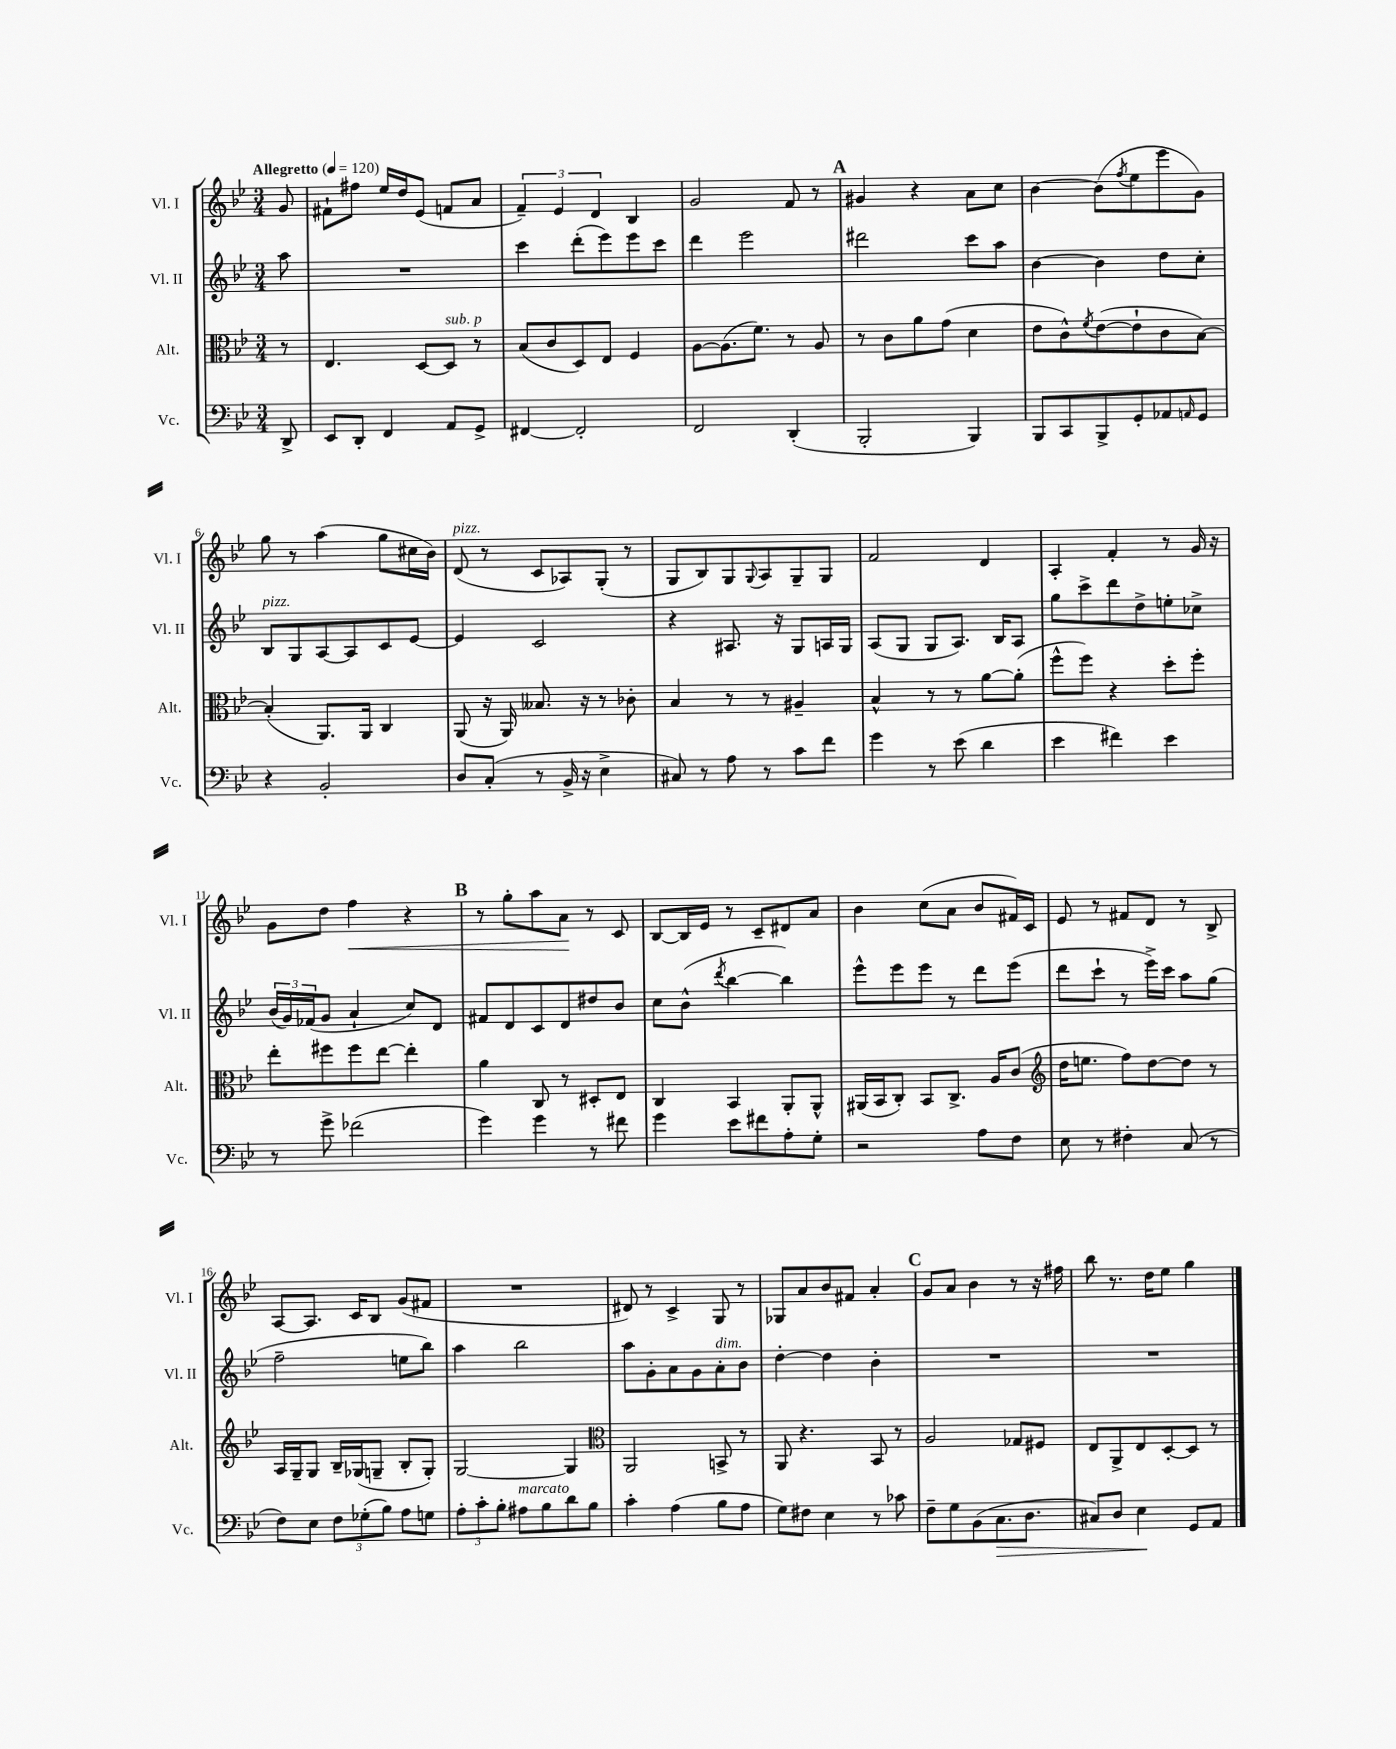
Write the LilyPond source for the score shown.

<<
\new StaffGroup <<
\new Staff = "s0" \with { instrumentName = "Vl. I" shortInstrumentName = "Vl. I" } {
    \clef treble \key bes \major \numericTimeSignature \time 3/4 \partial 8 \tempo "Allegretto" 4 = 120
    g'8 |
    fis'8-! fis''8 ees''16 d''16 ees'8( f'8 a'8 |
    \tuplet 3/2 { f'4--) ees'4 d'4 } bes4 |
    g'2 f'8 r8 |
    \mark \markup { \bold "A" } gis'4 r4 a'8 c''8 |
    bes'4~ bes'8( \acciaccatura { f''8 } ees''8 ees'''8 g'8) |
    g''8 r8 a''4( g''8 cis''16 bes'16) |
    d'8^\markup { \italic "pizz." }( r8 c'8 aes8) g8-.( r8 |
    g8 bes8) g8 \appoggiatura { g8 } a8 g8-- g8 |
    f'2 d'4 |
    a4-. f'4-. r8 g'16 r16 |
    g'8 d''8 f''4\< r4 |
    \mark \markup { \bold "B" } r8 g''8-. a''8 a'8\! r8 c'8 |
    bes8~ bes16 ees'16 r8 c'8-- dis'8 a'8 |
    bes'4 c''8( a'8 bes'8 fis'16) c'16 |
    ees'8 r8 fis'8 d'8 r8 bes8-> |
    a8~ a8. c'16 bes8 g'8( fis'8 |
    R2. |
    dis'8) r8 c'4-> g8 r8 |
    ges8 a'8 bes'8 fis'8 a'4-. |
    \mark \markup { \bold "C" } g'8 a'8 bes'4 r8 r16 fis''16 |
    bes''8 r8. d''16 ees''8 g''4 \bar "|." |
}
\new Staff = "s1" \with { instrumentName = "Vl. II" shortInstrumentName = "Vl. II" } {
    \clef treble \key bes \major \numericTimeSignature \time 3/4 \partial 8
    a''8 |
    R2. |
    c'''4 d'''8-.( ees'''8) ees'''8 c'''8 |
    d'''4 ees'''2 |
    \mark \markup { \bold "A" } dis'''2 c'''8 a''8 |
    bes'4~ bes'4 d''8 c''8-. |
    bes8^\markup { \italic "pizz." } g8 a8~ a8 c'8 ees'8~ |
    ees'4 c'2 |
    r4 ais8. r16 g8 a16 g16 |
    a8( g8 g8 a8.) bes16 a8 |
    g''8 c'''8-> d'''8 d''8-> e''8-. ces''8-> |
    \tuplet 3/2 { bes'16( g'16) fes'16( } g'8 a'4-! c''8) d'8 |
    \mark \markup { \bold "B" } fis'8 d'8 c'8 d'8 dis''8 bes'8 |
    c''8 bes'8-^( \acciaccatura { d'''8 } bes''4~ bes''4) |
    ees'''8-^ ees'''8 ees'''8 r8 d'''8 ees'''8( |
    d'''8 c'''8-! r8 ees'''16->) c'''16 a''8 g''8( |
    f''2-- e''8 bes''8) |
    a''4 bes''2 |
    a''8 g'8-. a'8 g'8 a'8-.^\markup { \italic "dim." } bes'8 |
    d''4~-. d''4 bes'4-. |
    \mark \markup { \bold "C" } R2. |
    R2. \bar "|." |
}
\new Staff = "s2" \with { instrumentName = "Alt." shortInstrumentName = "Alt." } {
    \clef alto \key bes \major \numericTimeSignature \time 3/4 \partial 8
    r8 |
    ees4. d8~ d8^\markup { \italic "sub. p" } r8 |
    bes8( c'8 d8) ees8 f4 |
    a8~ a8.( f'8.) r8 a8 |
    \mark \markup { \bold "A" } r8 c'8 a'8 g'8( d'4 |
    ees'8 c'8-^) \acciaccatura { f'8 } ees'8~( ees'8-! c'8 bes8~) |
    bes4-.( a,8.) a,16 c4 |
    a,8( r16 a,16) beses8. r16 r8 ces'8-. |
    bes4 r8 r8 ais4-- |
    bes4-^ r8 r8 a'8~ a'8-.( |
    f''8-^ f''8) r4 d''8-. f''8-. |
    ees''8-. fis''8 fis''8 ees''8~ ees''4-. |
    \mark \markup { \bold "B" } a'4 c8 r8 dis8-. ees8 |
    c4 bes,4 a,8-. a,8-^ |
    ais,16( bes,16 c8-.) bes,8 c8.-> a16 c'8( |
    \clef treble d''16 e''8. f''8) d''8~ d''8 r8 |
    a16 g16-- g8 bes16-- ges16( g8-- bes8-. g8-.) |
    g2~ g4 |
    \clef alto a,2 b,8-> r8 |
    a,8 r4. bes,8 r8 |
    \mark \markup { \bold "C" } a2 ges8 fis8 |
    ees8 a,8-> ees8 d8~-. d8 r8 \bar "|." |
}
\new Staff = "s3" \with { instrumentName = "Vc." shortInstrumentName = "Vc." } {
    \clef bass \key bes \major \numericTimeSignature \time 3/4 \partial 8
    d,8-> |
    ees,8 d,8-. f,4 a,8 g,8-> |
    fis,4~ fis,2-. |
    f,2 d,4-.( |
    \mark \markup { \bold "A" } bes,,2-. bes,,4) |
    bes,,8 c,8 bes,,8-> g,8-. aes,8 \grace { a,16 } g,8 |
    r4 bes,2-. |
    d8 c8-.( r8 bes,16-> r16 ees4-> |
    cis8) r8 a8 r8 c'8 f'8 |
    g'4 r8 ees'8( d'4 |
    ees'4 fis'4) ees'4 |
    r8 g'8-> fes'2( |
    \mark \markup { \bold "B" } g'4) g'4 r8 fis'8 |
    g'4 ees'8 fis'8 a8-. g8-. |
    r2 a8 f8 |
    ees8 r8 fis4-. c8( r8 |
    f8) ees8 \tuplet 3/2 { f8 ges8-.( bes8) } a8 g8 |
    \tuplet 3/2 { a8-. c'8-. bes8-. } ais8^\markup { \italic "marcato" } bes8 d'8 bes8 |
    c'4-. a4( bes8 a8 |
    g8) fis8 ees4 r8 ces'8 |
    \mark \markup { \bold "C" } f8-- g8 bes,8( c8.\> d8. |
    cis8) d8 ees4\! g,8 a,8 \bar "|." |
}
>>
>>
